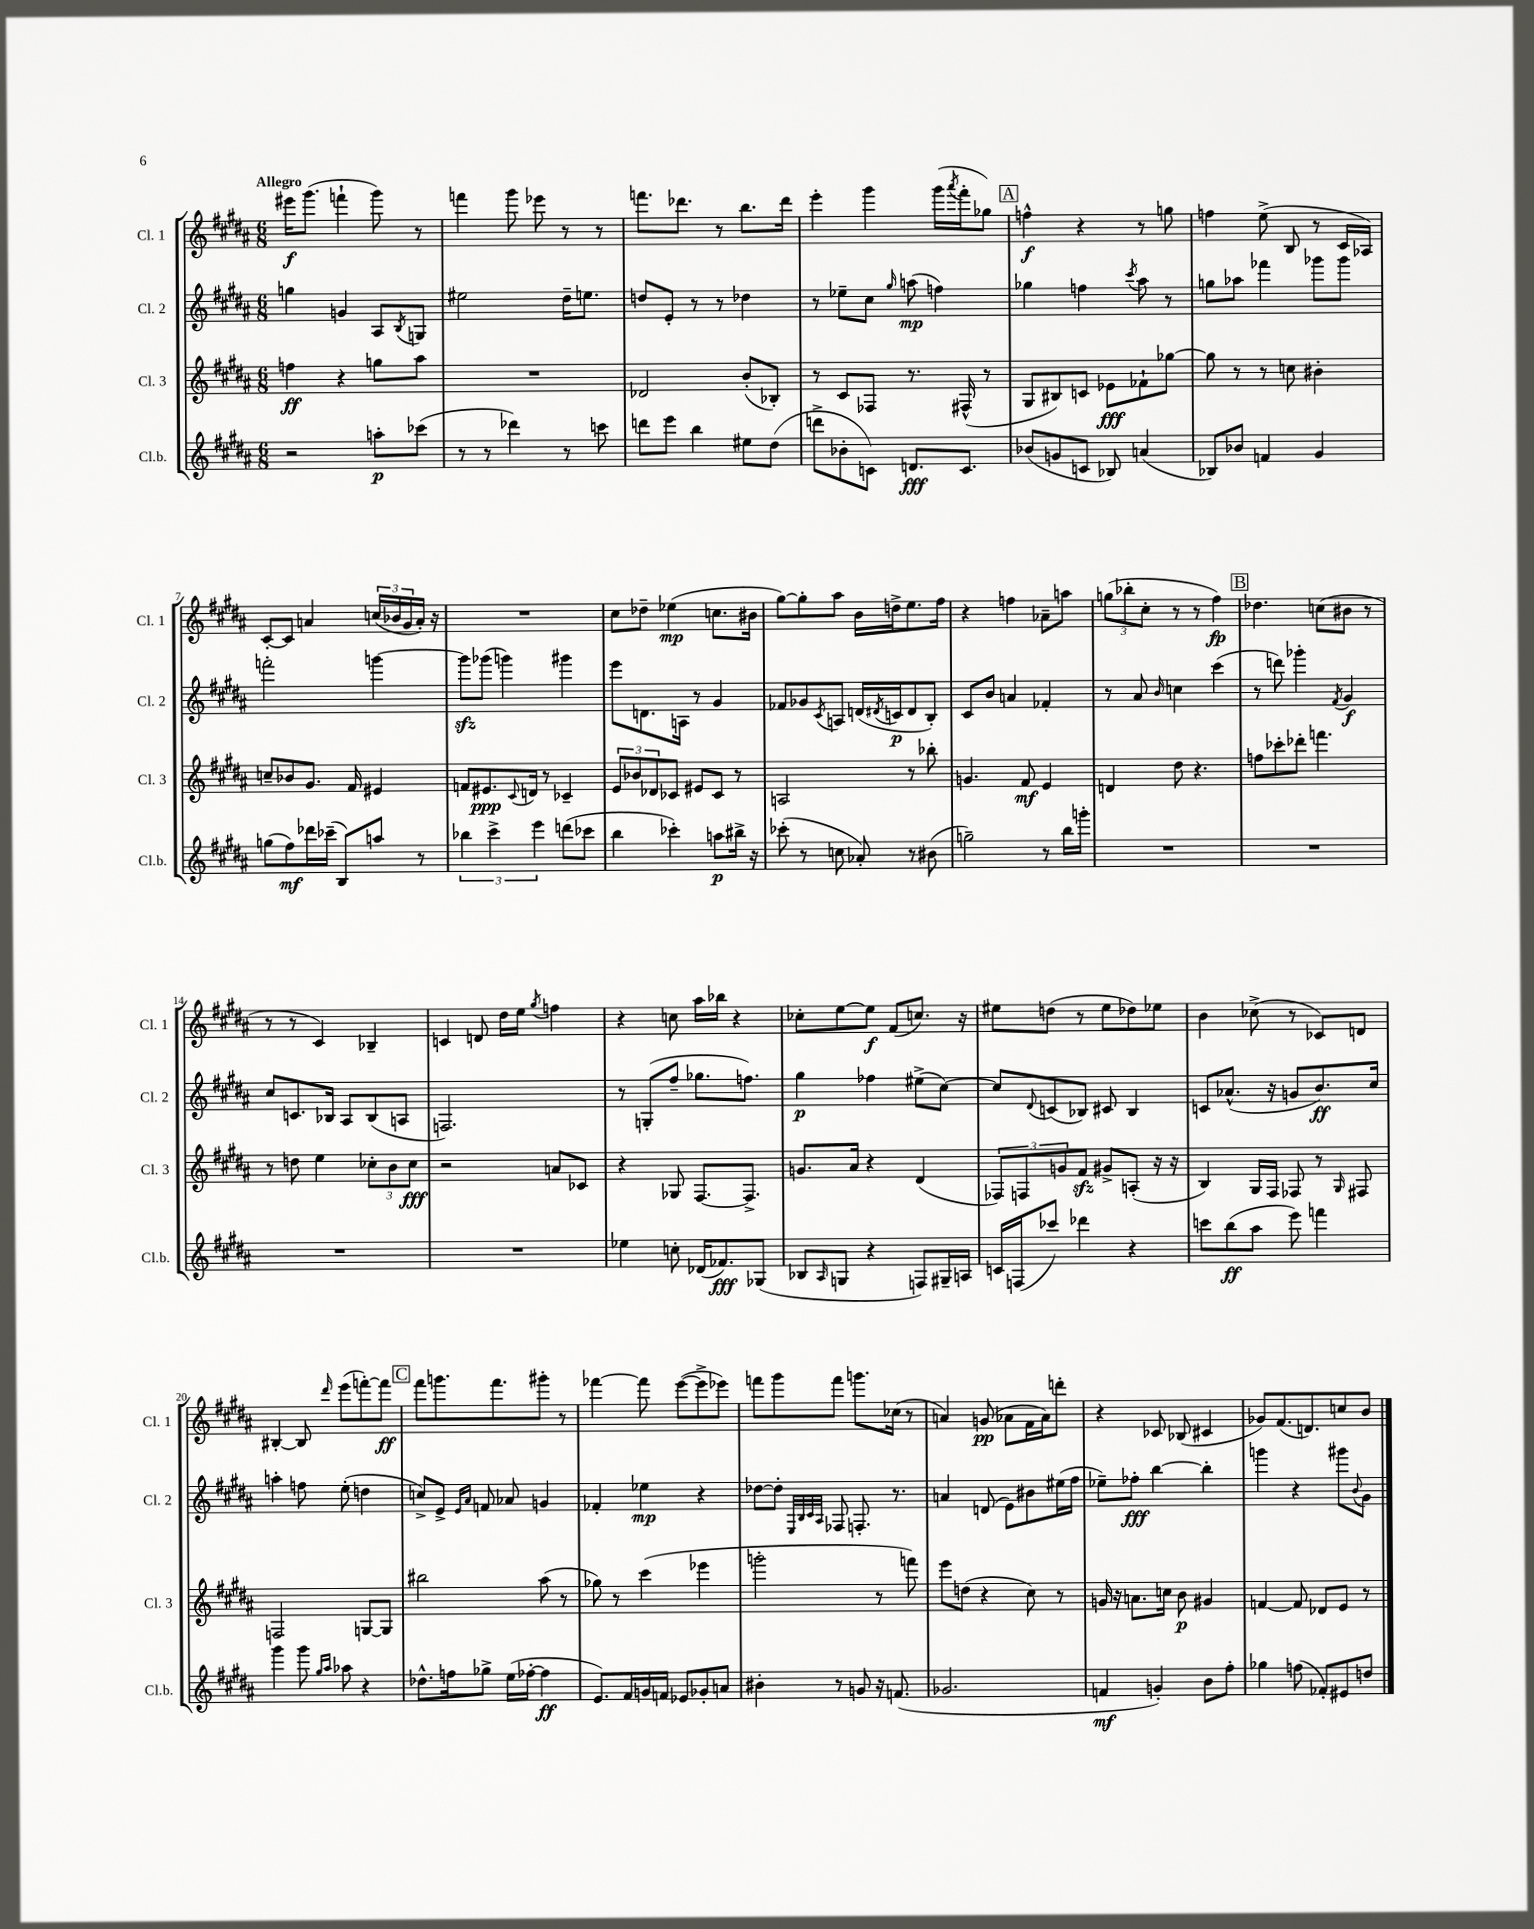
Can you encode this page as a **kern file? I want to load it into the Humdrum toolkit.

**kern	**dynam	**kern	**dynam	**kern	**dynam	**kern	**dynam
*part4	*part4	*part3	*part3	*part2	*part2	*part1	*part1
*staff4	*staff4	*staff3	*staff3	*staff2	*staff2	*staff1	*staff1
*I"Cl.b.	*	*I"Cl. 3	*	*I"Cl. 2	*	*I"Cl. 1	*
*I'Cl.b.	*	*I'Cl. 3	*	*I'Cl. 2	*	*I'Cl. 1	*
*clefG2	*	*clefG2	*	*clefG2	*	*clefG2	*
*k[f#c#g#d#a#]	*	*k[f#c#g#d#a#]	*	*k[f#c#g#d#a#]	*	*k[f#c#g#d#a#]	*
*M6/8	*	*M6/8	*	*M6/8	*	*M6/8	*
=1	=1	=1	=1	=1	=1	=1	=1
!	!	!	!	!	!	!LO:TX:a:B:t=Allegro	!
2r	.	4ffn\	ff	4ggn\	.	16eee#X\KL	f
.	.	.	.	.	.	(8.ggg#\J	.
.	.	4r	.	4gn/	.	4fffn`\	.
8aan'\L	p	8ggn\L	.	8A#/L	.	8ggg#\)	.
.	.	.	.	8qB/	.	.	.
(8ccc-X\J	.	8aa#\J	.	8Gn/J	.	8r	.
=2	=2	=2	=2	=2	=2	=2	=2
8r	.	2.r	.	2ee#X\	.	4fffn\	.
8r	.	.	.	.	.	.	.
4ddd-X\)	.	.	.	.	.	8ggg#\	.
.	.	.	.	.	.	8eee-X\	.
8r	.	.	.	16dd#~\KL	.	8r	.
.	.	.	.	8.een\J	.	.	.
8cccn\	.	.	.	.	.	8r	.
=3	=3	=3	=3	=3	=3	=3	=3
8dddn\L	.	2d-X/	.	8ddn/L	.	8.fffn\L	.
8eee\J	.	.	.	8e'/J	.	.	.
.	.	.	.	.	.	8.ddd-X\J	.
4bb\	.	.	.	8r	.	.	.
.	.	.	.	8r	.	8r	.
8ee#X\L	.	(8b'/L	.	4dd-X\	.	8.bb\L	.
(8dd#\J	.	8B-X'/J)	.	.	.	.	.
.	.	.	.	.	.	16ddd-\Jk	.
=4	=4	=4	=4	=4	=4	=4	=4
8dddn^\L	.	8r	.	8r	.	4eee'\	.
8b-X'\	.	8c#/L	.	8ee-X~\L	.	.	.
8cn\J)	.	8F-X/J	.	8cc#\J	.	4ggg#\	.
.	.	.	.	16qqgg#/	.	.	.
8.dn/L	fff	8.r	.	(8aan\	mp	.	.
.	.	.	.	4ffn\)	.	(16ggg#\LL	.
.	.	.	.	.	.	8qaaa#/	.
8.c/J	.	(16F#X^^/	.	.	.	16fff#'\J	.
.	.	8r	.	.	.	8gg-X\J)	.
!!LO:REH:place=s1:t=A
=5	=5	=5	=5	=5	=5	=5	=5
(8b-X/L	.	8G#/L	.	4gg-X\	.	4ffn^^\	f
8gn/	.	8B#X/)	.	.	.	.	.
8cn/J	.	8cn/J	.	4ffn\	.	4r	.
8B-X/)	.	8e-X\L	fff	.	.	.	.
.	.	.	.	8qccc#/	.	.	.
(4an/	.	8f-X`\	.	8aa#\	.	8r	.
.	.	[8gg-X\J	.	8r	.	8ggn\	.
=6	=6	=6	=6	=6	=6	=6	=6
8B-X/L)	.	8gg-\]	.	8ggn\L	.	4ffn\	.
8b-X/J	.	8r	.	8aa-X\J	.	.	.
4fn/	.	8r	.	4fff-X\	.	(8ee^\	.
.	.	8ccn\	.	.	.	8B/	.
4g#/	.	4b#X'\	.	8ggg-X\L	.	8r	.
.	.	.	.	8ggg-\J	.	16c#/LL	.
.	.	.	.	.	.	16A-X/JJ)	.
!!LO:LB:g=z
=7	=7	=7	=7	=7	=7	=7	=7
(8ggn\L	.	8ccn~/L	.	2fffn'\	.	[8c#'/L	.
8ff#\)	mf	8b-X/	.	.	.	8c#/J]	.
16ddd-X\L	.	8.g#/J	.	.	.	4an/	.
(16ccc-X~\JJ	.	.	.	.	.	.	.
8B/L)	.	.	.	.	.	.	.
.	.	16f#/	.	.	.	.	.
8aan/J	.	4e#X/	.	[4gggn\	.	(24ccn/LL	.
.	.	.	.	.	.	24b-X/	.
.	.	.	.	.	.	24g#/	.
8r	.	.	.	.	.	16a'/JJ)	.
.	.	.	.	.	.	16r	.
=8	=8	=8	=8	=8	=8	=8	=8
6bb-X\	.	8fn/L	.	8gggzz\L]	.	2.r	.
.	.	8.e#X/	ppp	(8ggg-X\J	.	.	.
6ccc#^\	.	.	.	.	.	.	.
.	.	.	.	4gggn\)	.	.	.
.	.	8qqc#/	.	.	.	.	.
.	.	16dn/Jk	.	.	.	.	.
6eee\	.	.	.	.	.	.	.
.	.	8r	.	.	.	.	.
(8dddn\L	.	4c-X~/	.	4ggg#X\	.	.	.
8ccc-X\J	.	.	.	.	.	.	.
=9	=9	=9	=9	=9	=9	=9	=9
4bb\	.	12e/L	.	8eee\L	.	8cc#\L	.
.	.	12b-X/	.	.	.	.	.
.	.	.	.	8.dn\	.	8dd-X~\J	.
.	.	12d-X/	.	.	.	.	.
4ccc-X'\)	.	8c-X/J	.	.	.	(4ee-X\	mp
.	.	.	.	16An\Jk	.	.	.
.	.	8e#X/L	.	8r	.	.	.
8aan\L	p	8c-/J	.	4g#/	.	8.ccn\L	.
16bb#X^\Jk	.	8r	.	.	.	.	.
16r	.	.	.	.	.	16b#X\Jk	.
=10	=10	=10	=10	=10	=10	=10	=10
(8ccc-X'\	.	2An/	.	8f-X/L	.	[8gg#\L)	.
8r	.	.	.	8g-X/	.	8gg#'\]	.
.	.	.	.	8qc#/	.	.	.
8ccn\	.	.	.	8An/J	.	8aa#\J	.
8a-X'/)	.	.	.	(16dn/LL	.	16b\LL	.
.	.	.	.	8qd#X/	.	.	.
.	.	.	.	16cn/J	p	16ddn^\J	.
8r	.	8r	.	8d#/	.	8.ee\	.
(8b#X\	.	8bb-X'\	.	8B'/J)	.	.	.
.	.	.	.	.	.	16ff#\Jk	.
=11	=11	=11	=11	=11	=11	=11	=11
2ggn~\)	.	4.gn/	.	8c#/L	.	4r	.
.	.	.	.	8b/J	.	.	.
.	.	.	.	4an/	.	4ffn\	.
.	.	8f#/	mf	.	.	.	.
8r	.	4e/	.	4f-X'/	.	8a-X~\L	.
16bb\LL	.	.	.	.	.	8aan\J	.
16gggn'\JJ	.	.	.	.	.	.	.
=12	=12	=12	=12	=12	=12	=12	=12
2.r	.	4dn/	.	8r	.	(12ggn\L	.
.	.	.	.	.	.	12bb-X'\	.
.	.	.	.	8a#/	.	.	.
.	.	.	.	.	.	12cc#'\J	.
.	.	.	.	16qqb/	.	.	.
.	.	8dd#\	.	4ccn\	.	8r	.
.	.	4.r	.	.	.	8r	.
.	.	.	.	(4ccc#\	.	4ff#\)	fp
!!LO:REH:place=s1:t=B
=13	=13	=13	=13	=13	=13	=13	=13
2.r	.	8ffn\L	.	8r	.	4.dd-X\	.
.	.	8ccc-X'\	.	8dddn\)	.	.	.
.	.	8ddd-X'\J	.	4ggg-X'\	.	.	.
.	.	4.fffn\	.	.	.	(8ccn\L	.
.	.	.	.	8qf#/	.	.	.
.	.	.	.	4g#/	f	8b#X\J	.
.	.	.	.	.	.	8r	.
!!LO:LB:g=z
=14	=14	=14	=14	=14	=14	=14	=14
2.r	.	8r	.	8cc#/L	.	8r	.
.	.	8ddn\	.	8.cn/	.	8r	.
.	.	4ee\	.	.	.	4c#/)	.
.	.	.	.	16B-X/Jk	.	.	.
.	.	.	.	8A#/L	.	.	.
.	.	12cc-X'\L	.	(8B-/	.	4B-X~/	.
.	.	12b\	.	.	.	.	.
.	.	.	.	8An/J	.	.	.
.	.	12cc-\J	fff	.	.	.	.
=15	=15	=15	=15	=15	=15	=15	=15
2.r	.	2r	.	2.Fn/)	.	4cn/	.
.	.	.	.	.	.	8dn/	.
.	.	.	.	.	.	16dd#\LL	.
.	.	.	.	.	.	16ee\JJ	.
.	.	.	.	.	.	8qgg#/	.
.	.	8an/L	.	.	.	4ffn\	.
.	.	8c-X/J	.	.	.	.	.
=16	=16	=16	=16	=16	=16	=16	=16
4ee-X\	.	4r	.	8r	.	4r	.
.	.	.	.	(8Gn'/L	.	.	.
8ccn'\	.	8G-X/	.	8ff#~/J	.	8ccn\	.
(16d-X/KL	.	[8.F#/L	.	8.gg-X\L	.	16aa#\LL	.
8.f-X/)	fff	.	.	.	.	16bb-X\JJ	.
.	.	.	.	.	.	4r	.
.	.	8.F#^/J]	.	8.ffn\J)	.	.	.
(8G-X/J	.	.	.	.	.	.	.
=17	=17	=17	=17	=17	=17	=17	=17
8B-X/L	.	8.gn/L	.	4gg#\	p	8cc-X'\L	.
16qqA#/	.	.	.	.	.	.	.
8Gn/J	.	.	.	.	.	[8ee\	.
.	.	16a#/Jk	.	.	.	.	.
4r	.	4r	.	4ff-X\	.	8ee\J]	f
.	.	.	.	.	.	(8f#/L	.
8Fn/L)	.	(4d#/	.	(8ee#X^\L	.	8.ccn/J)	.
16G#X~/L	.	.	.	[8cc#\J)	.	.	.
16An/JJ	.	.	.	.	.	16r	.
=18	=18	=18	=18	=18	=18	=18	=18
16cn/LL	.	12F-X/L)	.	8cc#/L]	.	8ee#X\L	.
(16Fn/J	.	.	.	.	.	.	.
.	.	12Fn/	.	.	.	.	.
.	.	.	.	8qqd#/	.	.	.
8ccc-X/J)	.	.	.	(8cn/	.	(8ddn\J	.
.	.	12gn/	.	.	.	.	.
4ddd-X\	.	8f#zz/J	.	8B-X/J)	.	8r	.
.	.	8g#X^/L	.	8c#X/	.	8ee#\L	.
4r	.	(8An'/J	.	4B-/	.	8dd-X\)	.
.	.	16r	.	.	.	8ee-X\J	.
.	.	16r	.	.	.	.	.
=19	=19	=19	=19	=19	=19	=19	=19
8cccn\L	.	4B/)	.	8cn/L	.	4b\	.
(8bb\	ff	.	.	(8.a-X^^/J	.	.	.
8aa#\J	.	16G#/LL	.	.	.	(8cc-X^\	.
.	.	16F#/JJ	.	16r	.	.	.
8eee\)	.	8F-X/	.	8gn/L	.	8r	.
4fffn\	.	8r	.	8.b/)	ff	8c-X/L)	.
.	.	16qqG#/	.	.	.	.	.
.	.	8F#X/	.	.	.	8dn/J	.
.	.	.	.	16cc#/Jk	.	.	.
!!LO:LB:g=z
=20	=20	=20	=20	=20	=20	=20	=20
4ggg#\	.	2Fn/	.	4aan'\	.	[4B#X'/	.
8ggg#\	.	.	.	8ffn\	.	8B#/]	.
16qqgg#/LL	.	.	.	.	.	.	.
16qqaa#/JJ	.	.	.	.	.	16qqddd#/	.
8aa-X\	.	.	.	(8ee'\	.	(8eee\L	.
4r	.	[8Gn/L	.	4ddn\	.	[8fffn'\)	.
.	.	8G/J]	.	.	.	8fff\J]	ff
!!LO:REH:place=s1:t=C
=21	=21	=21	=21	=21	=21	=21	=21
8.dd-X^^\L	.	2bb#X\	.	8ccn^/L)	.	8fff#\L	.
.	.	.	.	8e^/J	.	8.gggn\	.
16ffn\k	.	.	.	.	.	.	.
.	.	.	.	16qqe/LL	.	.	.
.	.	.	.	16qqa#/JJ	.	.	.
8gg-X^\J	.	.	.	8fn/	.	.	.
.	.	.	.	.	.	8.fff#\	.
(16ee\LL	.	.	.	8a-X/	.	.	.
[16ff-X'\JJ	.	.	.	.	.	.	.
4ff-\]	ff	(8aa#\	.	4gn/	.	8ggg#X'\J	.
.	.	8r	.	.	.	8r	.
=22	=22	=22	=22	=22	=22	=22	=22
8.e/L)	.	8gg-X\)	.	4f-X'/	.	[4fff-X\	.
.	.	8r	.	.	.	.	.
16f#/L	.	.	.	.	.	.	.
16gn/	.	(4ccc#\	.	4ee-X\	mp	8fff-\]	.
16fn/JJ	.	.	.	.	.	.	.
8e-X/L	.	.	.	.	.	([8eee\L	.
8g-X'/	.	4eee-X\	.	4r	.	8eee^\]	.
8an/J	.	.	.	.	.	8eee-X\J)	.
=23	=23	=23	=23	=23	=23	=23	=23
4b#X'\	.	2gggn'\	.	[8dd-X\L	.	8fffn\L	.
.	.	.	.	8dd-'\J]	.	8ggg#\	.
.	.	.	.	32qqE/LLL	.	.	.
.	.	.	.	32qqB/	.	.	.
.	.	.	.	32qqc#/	.	.	.
.	.	.	.	32qqA#/JJJ	.	.	.
8r	.	.	.	8F-X/	.	8fff\J	.
8gn/	.	.	.	8.Fn'/	.	8.gggn\L	.
16r	.	8r	.	.	.	.	.
(8.fn/	.	.	.	8.r	.	(16cc-X\Jk	.
.	.	8fffn\)	.	.	.	8r	.
=24	=24	=24	=24	=24	=24	=24	=24
2.g-X/	.	8eee\L	.	4an/	.	4an/)	.
.	.	(8ddn\J	.	.	.	.	.
.	.	4r	.	(8dn/	.	(8gn/	pp
.	.	.	.	8e\L)	.	8a-X\L	.
.	.	8cc#\)	.	8b#X\	.	16f#\L	.
.	.	.	.	.	.	16a-\J)	.
.	.	8r	.	(16ee#X\L	.	8dddn'\J	.
.	.	.	.	16ff#\JJ	.	.	.
=25	=25	=25	=25	=25	=25	=25	=25
4fn/	mf	16gn/	.	8ee-X~\L)	.	4r	.
.	.	16r	.	.	.	.	.
.	.	8.an\L	.	8ff-X'\J	fff	.	.
4gn'/)	.	.	.	[4bb\	.	8c-X/	.
.	.	16ccn\Jk	.	.	.	.	.
.	.	8b\	p	.	.	(8B-X/	.
8b\L	.	4g#X/	.	4bb'\]	.	4c#X/	.
8ff#'\J	.	.	.	.	.	.	.
=26	=26	=26	=26	=26	=26	=26	=26
4gg-X\	.	[4fn/	.	4gggn\	.	8g-X/L)	.
.	.	.	.	.	.	(8.f#/	.
(8ffn\	.	8f/]	.	4r	.	.	.
.	.	.	.	.	.	8.dn/)	.
8f-X'/L)	.	8d-X/L	.	.	.	.	.
8e#X/	.	8e/J	.	8ggg#X\L	.	8ccn/	.
.	.	.	.	8qqb/	.	.	.
8ddn/J	.	8r	.	8g#\J	.	8b/J	.
==	==	==	==	==	==	==	==
*-	*-	*-	*-	*-	*-	*-	*-
